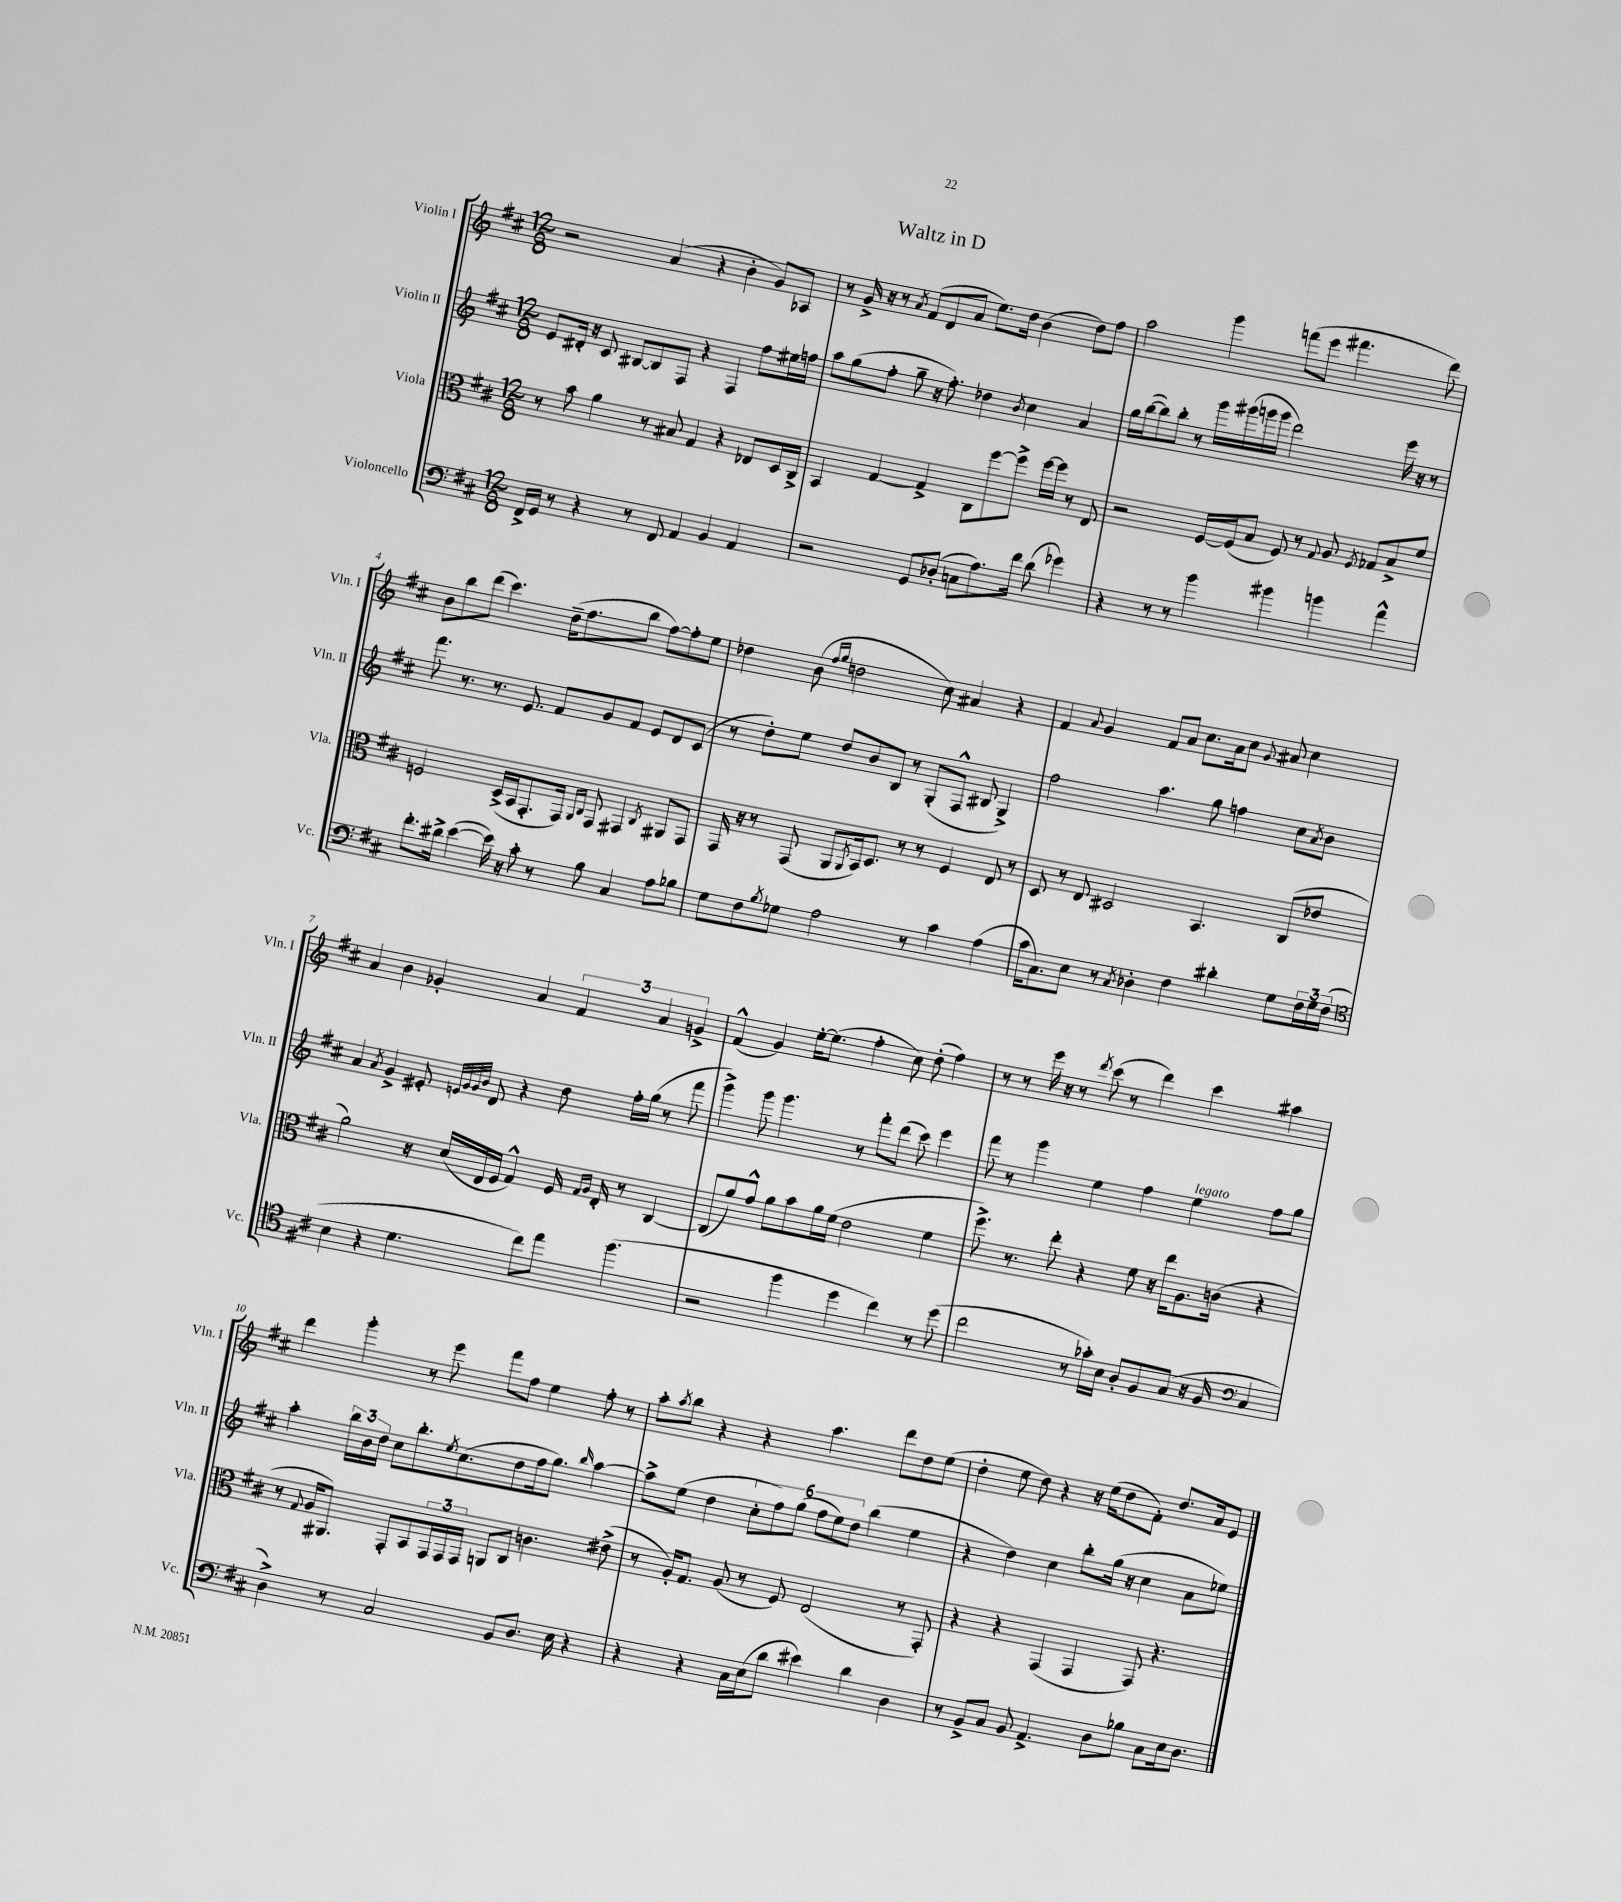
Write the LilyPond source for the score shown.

\header { title = "Waltz in D" }
<<
\new StaffGroup <<
\new Staff = "s0" \with { instrumentName = "Violin I" shortInstrumentName = "Vln. I" } {
    \clef treble \key d \major \numericTimeSignature \time 12/8
    r2 a'4( r4 b'4-. g'8) aes8 |
    r8 g'16-> r16 r8 \acciaccatura { a'8 } fis'8( d'8 a'8 e''8.) d''16 b'4( d''8) fis''8 |
    a''2 g'''4 f'''8( e'''8 fis'''4. d'''8) |
    b'8 b''8 d'''8( cis'''4.) d''16--( fis''8. b''8 fis''8~) fis''8-. e''8 |
    des''4 b'8( \grace { fis''16 g''16 } d''2 cis''8) ais'4 r4 |
    fis'4 \appoggiatura { a'8 } g'4 fis'8 a'8 cis''8. a'16 cis''8 \appoggiatura { g'8 } ais'8 cis''4 |
    a'4 b'4 ges'4-. a'4 \tuplet 3/2 { fis'4 a'4 g'4-> } |
    fis'4-^( g'4) e''16~-. e''8.( fis''4-. cis''8) d''8-.( fis''4) |
    r8 r8 e'''16 r16 r8 \acciaccatura { d'''8 } cis'''8( r8 d'''4) cis'''4 ais''4 |
    d'''4 g'''4-. r8 e'''8 fis'''8 fis''8 e''4 fis''8-. r8 |
    a''8-. \acciaccatura { a''8 } b''8 r4 r4 a''4. d'''8 d''8 e''8( |
    d''4-. e''8 d''8) r4 r16 e''16( d''8 fis'8-.) d''8. a'16 e'8 \bar "|." |
}
\new Staff = "s1" \with { instrumentName = "Violin II" shortInstrumentName = "Vln. II" } {
    \clef treble \key d \major \numericTimeSignature \time 12/8
    e'8 dis'16-. r16 cis'8 bis8~ bis8 fis8 r4 fis4 fis''8 eis''16 f''16 |
    a''8 g''8( fis''8-. g''8-- r16 fis''8.-.) des''4 \acciaccatura { b'8 } cis''4 a'4 |
    g''16 b''16~( b''8) b''8-. r8 g'''16 gis'''16( g'''16 g'''16 d'''2) e'''16 r16 r8 |
    fis'''8. r8. r8. e'8. fis'8 g'8 fis'8 e'8 d'8 cis'8( |
    r8 d''8-.) e''8 d''8 b'8 b8 r8 g8-.( fis8-^ bis8 g4->) |
    fis''2 a''4. g''8 f''4 cis''8 \acciaccatura { a'8 } b'8 |
    a'4 \acciaccatura { a'8 } g'4-> eis'8-. \grace { e'32 g'32 g'32 b'32 } d'8 r4 d''8 fis''16-. g''16( r8 fis'''8 |
    g'''4->) g'''8 g'''4. r8 fis'''8-. d'''8( cis'''8) e'''4 |
    fis'''8 r8 g'''4 e''4 fis''4 e''4^\markup { \italic "legato" } fis''8 g''8 |
    a''4-. \tuplet 3/2 { b''16 b'16 d''16 } cis''8 b''8.-. \acciaccatura { e''8 } cis''8.( d''8 fis''16 g''8.) \grace { b''16 } a''4~ |
    a''8-> e''8( d''4 \tuplet 6/4 { cis''8-. fis''8) g''8( fis''8 e''8) d''8 } b''4( e''4 |
    r4 d''4) cis''4 b''8-. g''16( r16 cis''4 a'8 ees''8) \bar "|." |
}
\new Staff = "s2" \with { instrumentName = "Viola" shortInstrumentName = "Vla." } {
    \clef alto \key d \major \numericTimeSignature \time 12/8
    r8 b'8 a'4 r8 bis8 g4 r4 ees8 d16 cis16-> |
    b,4 g4~ g4-> cis8 fis''8~ fis''8-> fis''16~ fis''16 r8 e8 |
    r2 fis16~ fis16( b8 fis8) r8 \appoggiatura { g8 } a8 \acciaccatura { fis8 } ges8 b8-> fis'8 |
    f2 d16->( b,16 g,8.-. g,16) \grace { a,16 cis16 } g,8 gis,4 \acciaccatura { cis8 } ais,8 gis,8 |
    g,16 r16 r8 g,8( a,8 \acciaccatura { a,8 } b,16) d8. r8 r8 fis4 e8 r8 |
    d8 r8 e8 dis2 b,4. cis8( ees'8 |
    a'2) r16 d'16( e16 fis16 g4-^) fis16 \grace { g16 a16 } e16-. r8 cis4~ |
    cis8( a'8) g'8-^ a'8 b'8 a'16 fis'16( e'2 fis'4 |
    fis''8.->) r8. e''8-. r4 fis'8 r16 e''16 a8. c'16( r4 |
    r8 \appoggiatura { g8 } a16 ais,8.) g,8-. b,8 \tuplet 3/2 { g,16 g,16 g,16 } a,8 cis8 c'4. eis'8->( |
    r8 a16-.) g8. a8( r8 fis8) e2( r8 g,8-.) |
    r4 r4 g,4( g,4 g,8) r4. \bar "|." |
}
\new Staff = "s3" \with { instrumentName = "Violoncello" shortInstrumentName = "Vc." } {
    \clef bass \key d \major \numericTimeSignature \time 12/8
    fis,16-> g,16 r8 r4 r8 fis,8 a,4 b,4 a,4 |
    r2 g,8 des8-.( c8 a8.) fis'16 d'8( ges'4) |
    r4 r8 r8 b'4 bis'4 b'4 a'4-^ |
    fis'8.-. dis'16-> e'4~( e'16) r16 cis'8-. r8 b8 cis4 a8 bes8 |
    g8 fis8 \acciaccatura { b8 } ges8 a2 r8 cis'4 a4( |
    cis'16 cis8.) e8 r8 \acciaccatura { cis8 } des4-. fis4 dis'4-. g8 \tuplet 3/2 { fis16 g16 fis16( } |
    \clef tenor b4 r4 d'4. cis''8) e''8 fis''4.( |
    r2 fis''4 d''4 cis''4) r8 d''8( |
    cis''2 r8 ges'16-.) b16 a8-. fis8 g8( r16 fis16 \clef bass cis4 |
    d4->) r8 cis2 b,8 d8. e16 r4 |
    r4 r4 cis16 e16( d'8 eis'4) d'4 d4 |
    r8 b,8-> cis8 b,8 a,4.-> d8 bes8 cis8 e16 d8. \bar "|." |
}
>>
>>
